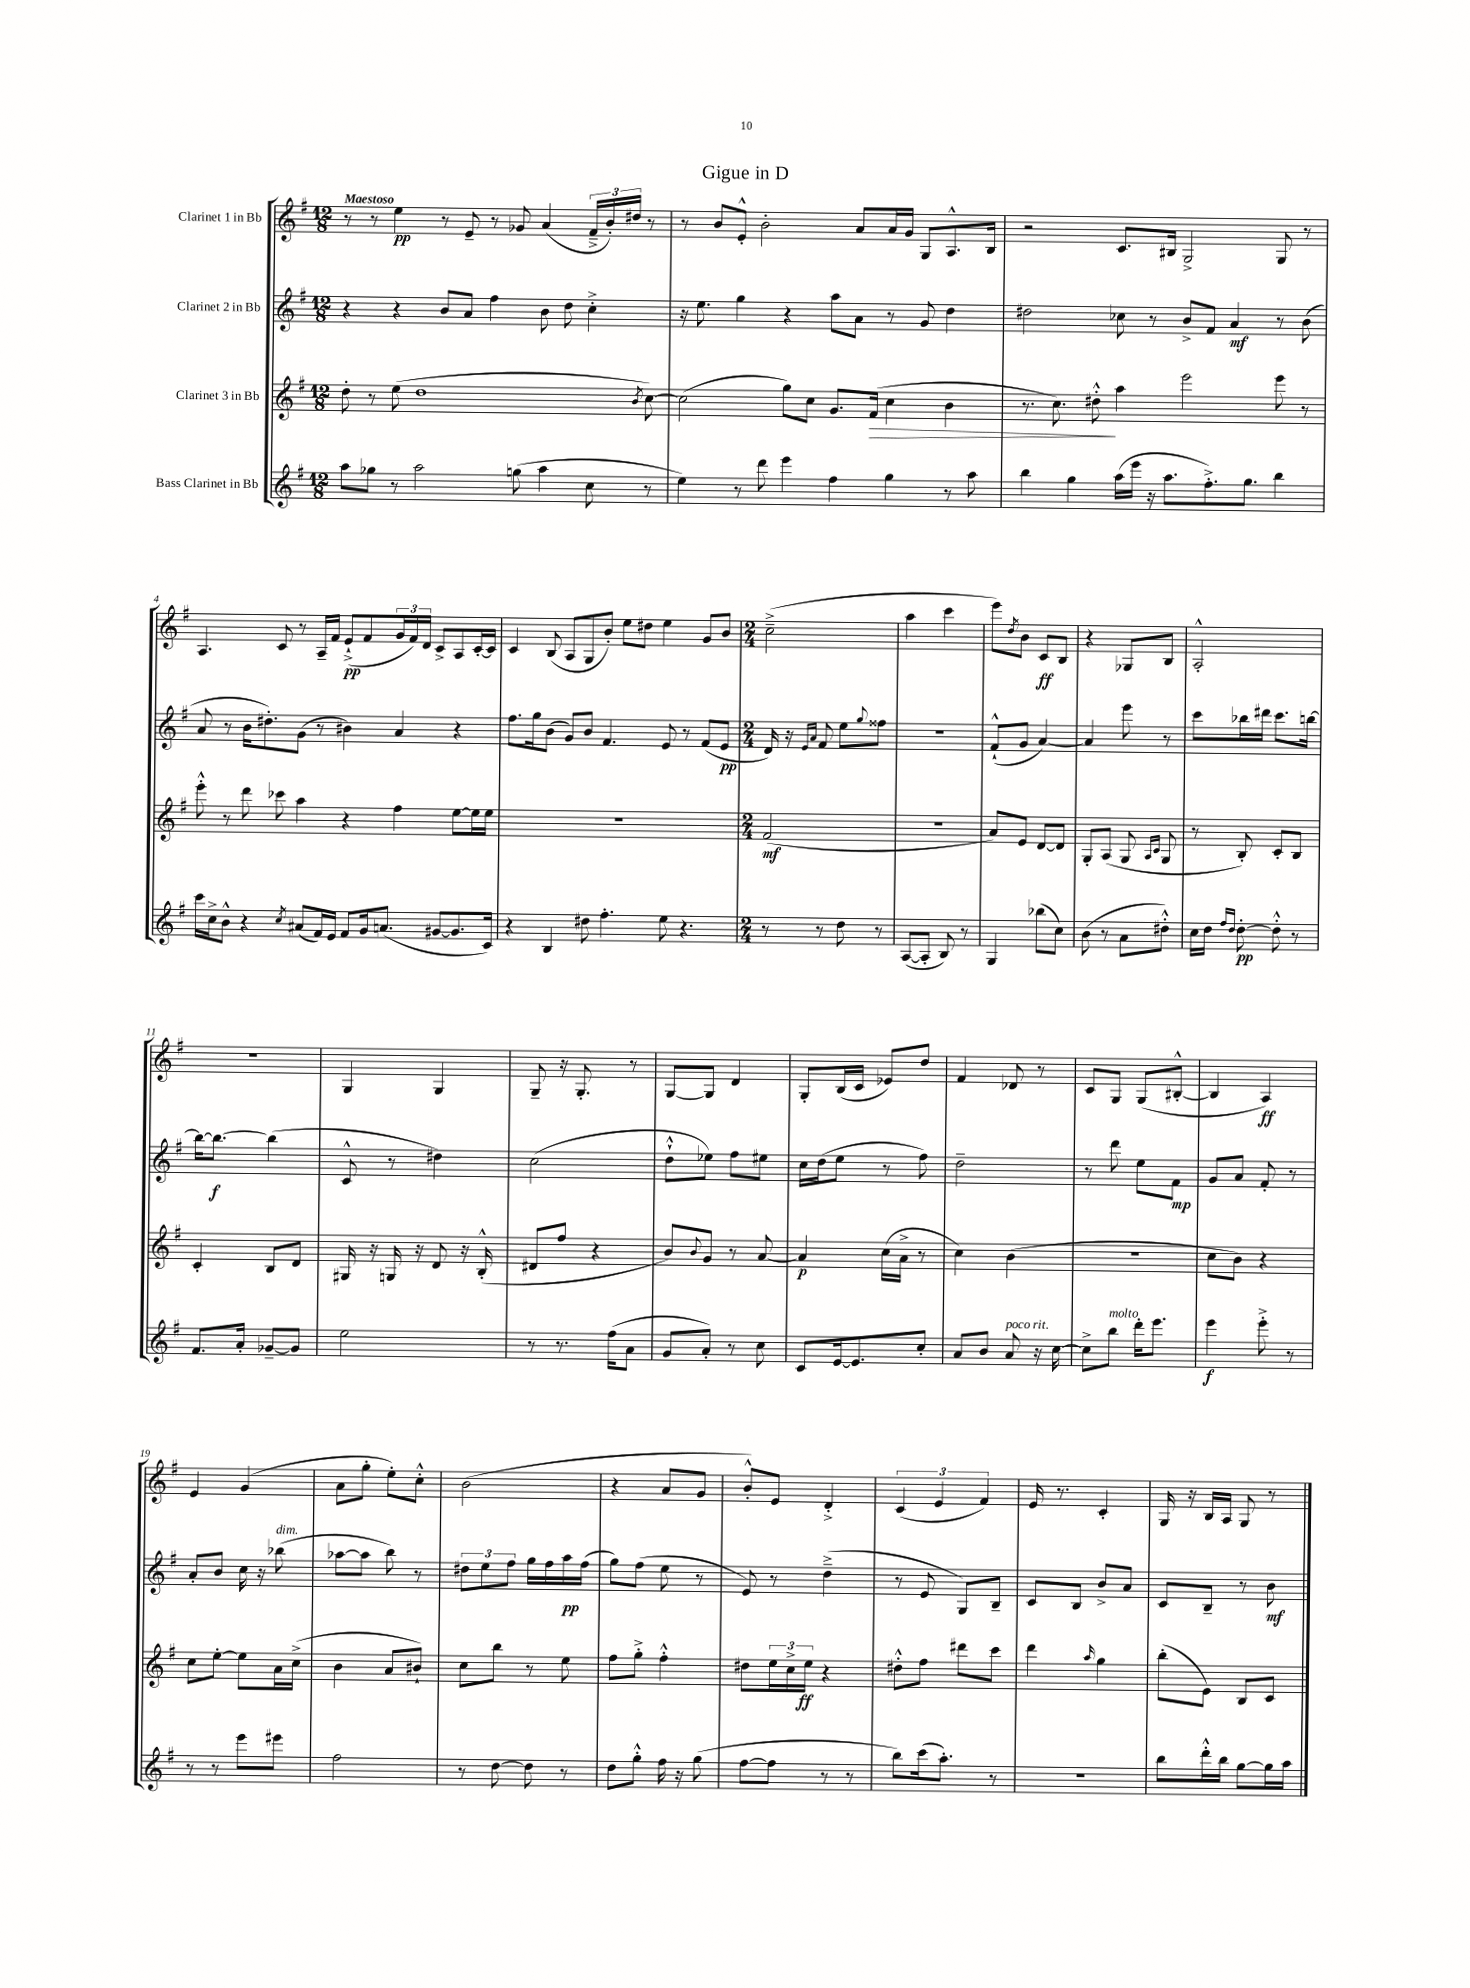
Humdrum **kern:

**kern	**kern	**kern	**kern
*staff4	*staff3	*staff2	*staff1
*clefG2	*clefG2	*clefG2	*clefG2
*k[f#]	*k[f#]	*k[f#]	*k[f#]
*M12/8	*M12/8	*M12/8	*M12/8
8aa\L	8dd'\	4r	8r
8gg-\J	8r	.	8r
8r	(8ee\	4r	4ee\
2aa\	1dd	.	.
.	.	8b/L	8r
.	.	8a/J	8e~/
.	.	4ff#\	8r
(8gg\	.	.	8g-/
4aa\	.	8b\	(4a/
.	.	8dd\	.
8cc\	.	4cc'^\	24f#~^/LL
.	.	.	24b'/)
.	.	.	24dd#/JJ
.	8qb/	.	.
8r	[8cc\)	.	8r
=	=	=	=
4ee\)	(2cc\]	16r	8r
.	.	8.ee\	.
.	.	.	8b/L
8r	.	4gg\	8e'^^/J
8ddd\	.	.	2b'\
4eee\	8gg\L)	4r	.
.	8cc\J	.	.
4ff#\	8.g/L	8aa\L	.
.	.	8a\J	8a/L
.	(16f#/Jk	.	.
4gg\	4cc\	8r	16a/L
.	.	.	16g/JJ
.	.	8g/	8G/L
8r	4b\	4dd\	8.A^^/
8aa\	.	.	.
.	.	.	16B/Jk
=	=	=	=
4bb\	8.r	2dd#\	2r
.	8.cc\)	.	.
4gg\	.	.	.
.	8dd#'^^\	.	.
(16aa\LL	4aa\	8cc-\	8.c/L
16eee\JJ	.	.	.
16r	.	8r	.
8.aa\L	.	.	16B#/Jk
.	2eee\	8b^/L	2G^/
8.ff#'^\)	.	8f#/J	.
.	.	4a/	.
8.gg\J	.	.	.
4bb\	8eee\	8r	8G/
.	8r	(8b\	8r
=	=	=	=
16ccc\LL	8eee'^^\	8a/	4.A/
16cc^\J	.	.	.
8b^^\J	8r	8r	.
4r	8ddd\	16b\LK	.
.	.	8.dd#'\)	.
.	8ccc-\	.	8c/
8qcc/	.	.	.
(8a#/L	4aa\	(8g\J	8r
16f#/L)	.	8r	16A~/LL
16e/JJ	.	.	16f#/JJ
8f#/L	4r	4b#\)	(8e`^/L
16g/k	.	.	8f#/
(8.a/J	.	.	.
.	4ff#\	4a/	24g/L
.	.	.	24f#/)
.	.	.	24d/JJ
[8g#/L	.	.	8c^/L
8.g#/]	[8ee\L	4r	8A/
.	16ee\]L	.	[16c'/L
16c/Jk)	16ee\JJ	.	16c/]JJ
=	=	=	=
4r	1.r	8.ff#\L	4c/
.	.	16gg\k	.
4B/	.	(8b\J	(8B/
.	.	8g/L)	8A/L
8dd#\	.	8b/J	8G/
4.ff#'\	.	4.f#/	8b'/J)
.	.	.	8ee\L
.	.	.	8dd#\J
8ee\	.	8e/	4ee\
4.r	.	8r	.
.	.	(8f#/L	8g/L
.	.	8e/J	8b/J
=	=	=	=
*M2/4	*M2/4	*M2/4	*M2/4
8r	(2f#/	16d/)	(2cc~^\
.	.	16r	.
.	.	16qqe/LL	.
.	.	16qqa/JJ	.
8r	.	8f#/	.
8dd\	.	8ee\L	.
.	.	8qqgg/	.
8r	.	8ff##\J	.
=	=	=	=
([8A/L	2r	2r	4aa\
8A'/]J	.	.	.
8B/)	.	.	4ccc\
8r	.	.	.
=	=	=	=
4G/	8a/L)	(8f#`^^/L	8eee\L)
.	.	.	8qdd/
.	8e/J	8g/J	8b\J
(8bb-\L	[8d/L	[4a/)	8c/L
8cc\J)	8d/]J	.	8B/J
=	=	=	=
(8b\	8G'/L	4a/]	4r
8r	(8A/J	.	.
8a\L	8G/	8eee\	8G-/L
.	16qqA/LL	.	.
.	16qqc/JJ	.	.
8dd#'^^\J)	8G/	8r	8B/J
=	=	=	=
16cc\LL	8r	8ccc\L	2A'^^/
16dd\JJ	.	.	.
16qqff#/LL	.	.	.
16qqdd/JJ	.	.	.
[8dd'\	8B'/)	16bb-\L	.
.	.	16ddd#\JJ	.
8dd'^^\]	8c'/L	8.ccc\L	.
8r	8B/J	.	.
.	.	[16bb\Jk	.
=	=	=	=
8.f#/L	4c'/	16bb\_LK	2r
.	.	8.bb\_J	.
16a'/Jk	.	.	.
[8g-~/L	8B/L	(4bb\]	.
8g-/]J	8d/J	.	.
=	=	=	=
2ee\	16G#/	8c^^/	4G/
.	16r	.	.
.	16G/	8r	.
.	16r	.	.
.	8d/	4dd#\)	4G/
.	16r	.	.
.	(16B'^^/	.	.
=	=	=	=
8r	8d#/L	(2cc\	8G~/
8.r	8ff#/J	.	16r
.	.	.	8.G'/
.	4r	.	.
(16ff#\LK	.	.	.
8a\J	.	.	8r
=	=	=	=
8g/L	8b/L)	8dd`^^\L	[8G/L
.	8qqb/	.	.
8a'/J)	8g/J	8ee-\J)	8G/]J
8r	8r	8ff#\L	4d/
8cc\	[8a/	8ee#\J	.
=	=	=	=
8c/L	4a/]	16cc\LL	8G'/L
.	.	(16dd\J	.
[16e/k	.	8ee\J	(16B/L
8.e/]	.	.	16c/JJ
.	(16cc\LL	8r	8e-/L)
.	16a^\JJ	.	.
8cc'/J	8r	8ff#\)	8dd/J
=	=	=	=
8a/L	4cc\)	2dd~\	4f#/
8b/J	.	.	.
8a/	(4b\	.	8d-/
16r	.	.	8r
[16cc\	.	.	.
=	=	=	=
8cc^\]L	2r	8r	8c/L
8bb\J	.	8ddd\	8G/J
16ddd'\LK	.	8ee\L	(8G/L
8.eee\J	.	.	.
.	.	8f#\J	[8B#'^^/J
=	=	=	=
4eee\	8cc\L	8g/L	4B#/]
.	8b\J)	8a/J	.
8eee'^\	4r	8f#'/	4A/)
8r	.	8r	.
=	=	=	=
8r	8cc\L	8a'/L	4e/
8r	[8ee'\J	8b/J	.
8eee\L	8ee\]L	16cc\	(4g/
.	.	16r	.
8eee#\J	16a\L	(8bb-\	.
.	(16cc^\JJ	.	.
=	=	=	=
2ff#\	4b\	[8aa-\L	8a\L
.	.	8aa-\]J	8gg'\J
.	8a/L	8bb\)	8ee'\L)
.	8b#`/J)	8r	8cc'^^\J
=	=	=	=
8r	8cc\L	12dd#\L	(2b\
.	.	12ee\	.
[8dd\	8bb\J	.	.
.	.	12ff#\J	.
8dd\]	8r	16gg\LL	.
.	.	16ff#\	.
8r	8ee\	16aa\	.
.	.	(16ff#\JJ	.
=	=	=	=
8dd\L	8ff#\L	8gg\L)	4r
8gg'^^\J	8gg'^\J	(8ff#\J	.
16ff#\	4ff#'^^\	8ee\	8a/L
16r	.	.	.
(8gg\	.	8r	8g/J
=	=	=	=
[8ff#\L	8dd#\L	8e/)	8b'^^/L)
8ff#\]J	24ee\L	8r	8e/J
.	24cc^\	.	.
.	24ee\JJ	.	.
8r	4r	(4dd~^\	4d'^/
8r	.	.	.
=	=	=	=
8bb\L)	8dd#'^^\L	8r	(6c/
(16ccc\k	8ff#\J	8e/	.
.	.	.	6e/
8.aa'\J)	.	.	.
.	8ddd#\L	8G/L)	.
.	.	.	6f#/)
8r	8ccc\J	8B~/J	.
=	=	=	=
2r	4ddd\	8c/L	16e/
.	.	.	8.r
.	.	8B/J	.
.	16qqaa/	.	.
.	4gg\	8b^/L	4c'/
.	.	8a/J	.
=	=	=	=
8bb\L	(8bb'\L	8c/L	16G/
.	.	.	16r
16ddd'^^\L	8e\J)	8B~/J	16B/LL
16bb\JJ	.	.	16A/JJ
[8gg\L	8B/L	8r	8G/
16gg\]L	8c/J	8b\	8r
16aa\JJ	.	.	.
==	==	==	==
*-	*-	*-	*-
